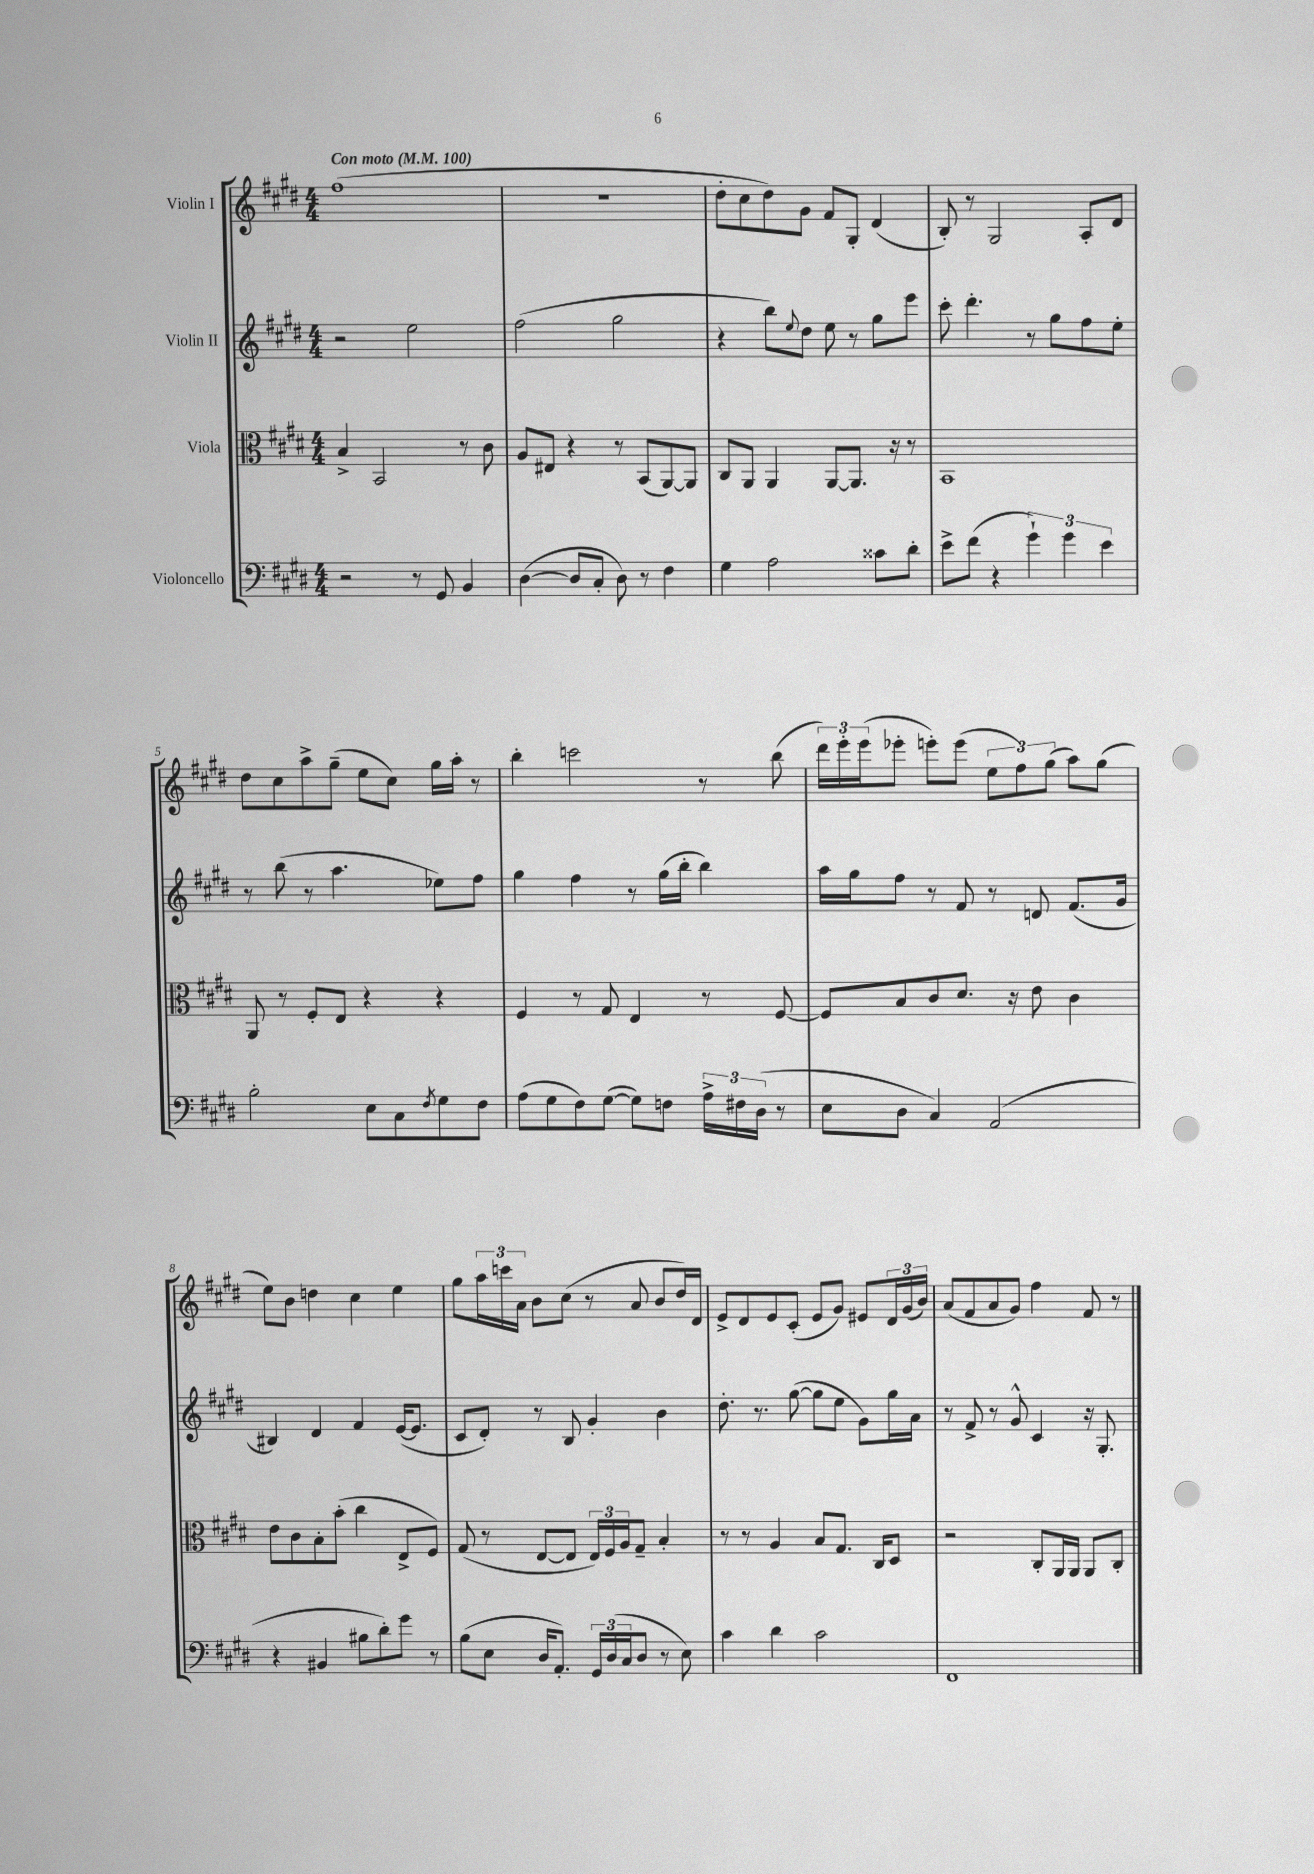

**kern	**kern	**kern	**kern
*part4	*part3	*part2	*part1
*staff4	*staff3	*staff2	*staff1
*I"Violoncello	*I"Viola	*I"Violin II	*I"Violin I
*clefF4	*clefC3	*clefG2	*clefG2
*k[f#c#g#d#]	*k[f#c#g#d#]	*k[f#c#g#d#]	*k[f#c#g#d#]
*M4/4	*M4/4	*M4/4	*M4/4
*MM100	*MM100	*MM100	*MM100
=1	=1	=1	=1
!	!	!	!LO:TX:a:B:t=Con moto
2r	4B^/	2r	(1ff#
.	2BB/	.	.
8r	.	2ee\	.
8GG#/	.	.	.
4BB/	8r	.	.
.	8c#\	.	.
=2	=2	=2	=2
([4D#\	8A/L	(2ff#\	1r
.	8E#X/J	.	.
8D#/L]	4r	.	.
8C#'/J	.	.	.
8D#\)	8r	2gg#\	.
8r	(8BB/L	.	.
4F#\	[8AA/)	.	.
.	8AA/J]	.	.
=3	=3	=3	=3
4G#\	8C#/L	4r	8dd#'\L
.	8AA/J	.	8cc#\
2A\	4AA/	8bb\L)	8dd#\)
.	.	8qqee/	.
.	.	8dd#\J	8g#\J
.	[8AA/L	8ee\	8f#/L
.	8.AA/J]	8r	8G#'/J
8c##X\L	.	8gg#\L	(4d#/
.	16r	.	.
8d#'\J	8r	8eee\J	.
=4	=4	=4	=4
8e^\L	1BB	8ccc#'\	8B'/)
(8f#\J	.	4.ddd#'\	8r
4r	.	.	2G#/
6g#`\)	.	8r	.
.	.	8gg#\L	.
6g#\	.	.	.
.	.	8ff#\	8A'/L
6e\	.	.	.
.	.	8ee'\J	8d#/J
!!LO:LB:g=z
=5	=5	=5	=5
2B'\	8AA/	8r	8dd#\L
.	8r	(8bb\	8cc#\
.	8F#'/L	8r	8aa^\
.	8E/J	4.aa\	(8gg#~\J
8E\L	4r	.	8ee\L
8C#\	.	.	8cc#\J)
8qF#/	.	.	.
8G#\	4r	8ee-X\L)	16gg#\LL
.	.	.	16aa'\JJ
8F#\J	.	8ff#\J	8r
=6	=6	=6	=6
(8A\L	4F#/	4gg#\	4bb'\
8G#\	.	.	.
8F#\)	8r	4ff#\	2cccn\
([8G#\J	8G#/	.	.
8G#\L])	4E/	8r	.
8Fn\J	.	(16gg#\LL	.
.	.	16bb'\JJ	.
24A^\LL	8r	4bb\)	8r
24F#X\	.	.	.
(24D#\JJ	.	.	.
8r	[8F#/	.	(8bb\
=7	=7	=7	=7
8E\L	8F#/L]	16aa\LL	24ddd#\LL)
.	.	.	24eee'\
.	.	16gg#\J	.
.	.	.	(24eee\J
8D#\J	8B/	8ff#\J	8eee-X'\J
4C#/)	8c#/	8r	8eeen'\L)
.	8.d#/J	8f#/	(8eee\J
(2AA/	.	8r	12ee\L
.	16r	.	.
.	.	.	12ff#\)
.	8e\	8dn/	.
.	.	.	(12gg#\J
.	4c#\	(8.f#/L	8aa\L)
.	.	.	(8gg#\J
.	.	16g#/Jk	.
!!LO:LB:g=z
=8	=8	=8	=8
4r	8e\L	4B#X/)	8ee\L)
.	8c#\	.	8b\J
4BB#X/	8B'\	4d#/	4ddn\
.	(8b'\J	.	.
8B#X\L	4cc#\	4f#/	4cc#\
8d#'\)	.	.	.
8g#\J	8E^/L	([16e/KL	4ee\
.	.	8.e/J]	.
8r	8F#/J)	.	.
=9	=9	=9	=9
(8B\L	(8G#/	8c#/L	8gg#\L
8E\J	8r	8d#'/J)	24aa\L
.	.	.	24cccn\
.	.	.	24a\JJ
16D#/KL	[8E/L	8r	8b\L
8.AA'/J)	.	.	.
.	8E/J]	8B/	(8cc#\J
24GG#/LL	24E/LL)	4g#'/	8r
(24D#/	24F#/	.	.
24C#/J	24A/J	.	.
8D#/J	8G#~/J	.	8a/
8r	4B'/	4b\	8b/L
8E\)	.	.	16dd#/L)
.	.	.	16d#/JJ
=10	=10	=10	=10
4c#\	8r	8.dd#'\	8e^/L
.	8r	.	8d#/
.	.	8.r	.
4d#\	4A/	.	8e/
.	.	([8gg#\	(8c#'/J
2c#\	8B/L	8gg#\L]	8e/L
.	8.G#/J	8ee\J	8g#/J)
.	.	8g#\L)	8e#X/L
.	16C#/KL	.	.
.	8D#/J	16gg#\L	24d#/L
.	.	.	(24g#/
.	.	16a\JJ	.
.	.	.	24b/JJ)
=11	=11	=11	=11
1FF#	2r	8r	(8a/L
.	.	8f#^/	8f#/
.	.	8r	8a/
.	.	8g#^^/	8g#/J)
.	8C#'/L	4c#/	4ff#\
.	16AA/L	.	.
.	16AA/JJ	.	.
.	8AA/L	16r	8f#/
.	.	8.G#'/	.
.	8C#'/J	.	8r
==	==	==	==
*-	*-	*-	*-
